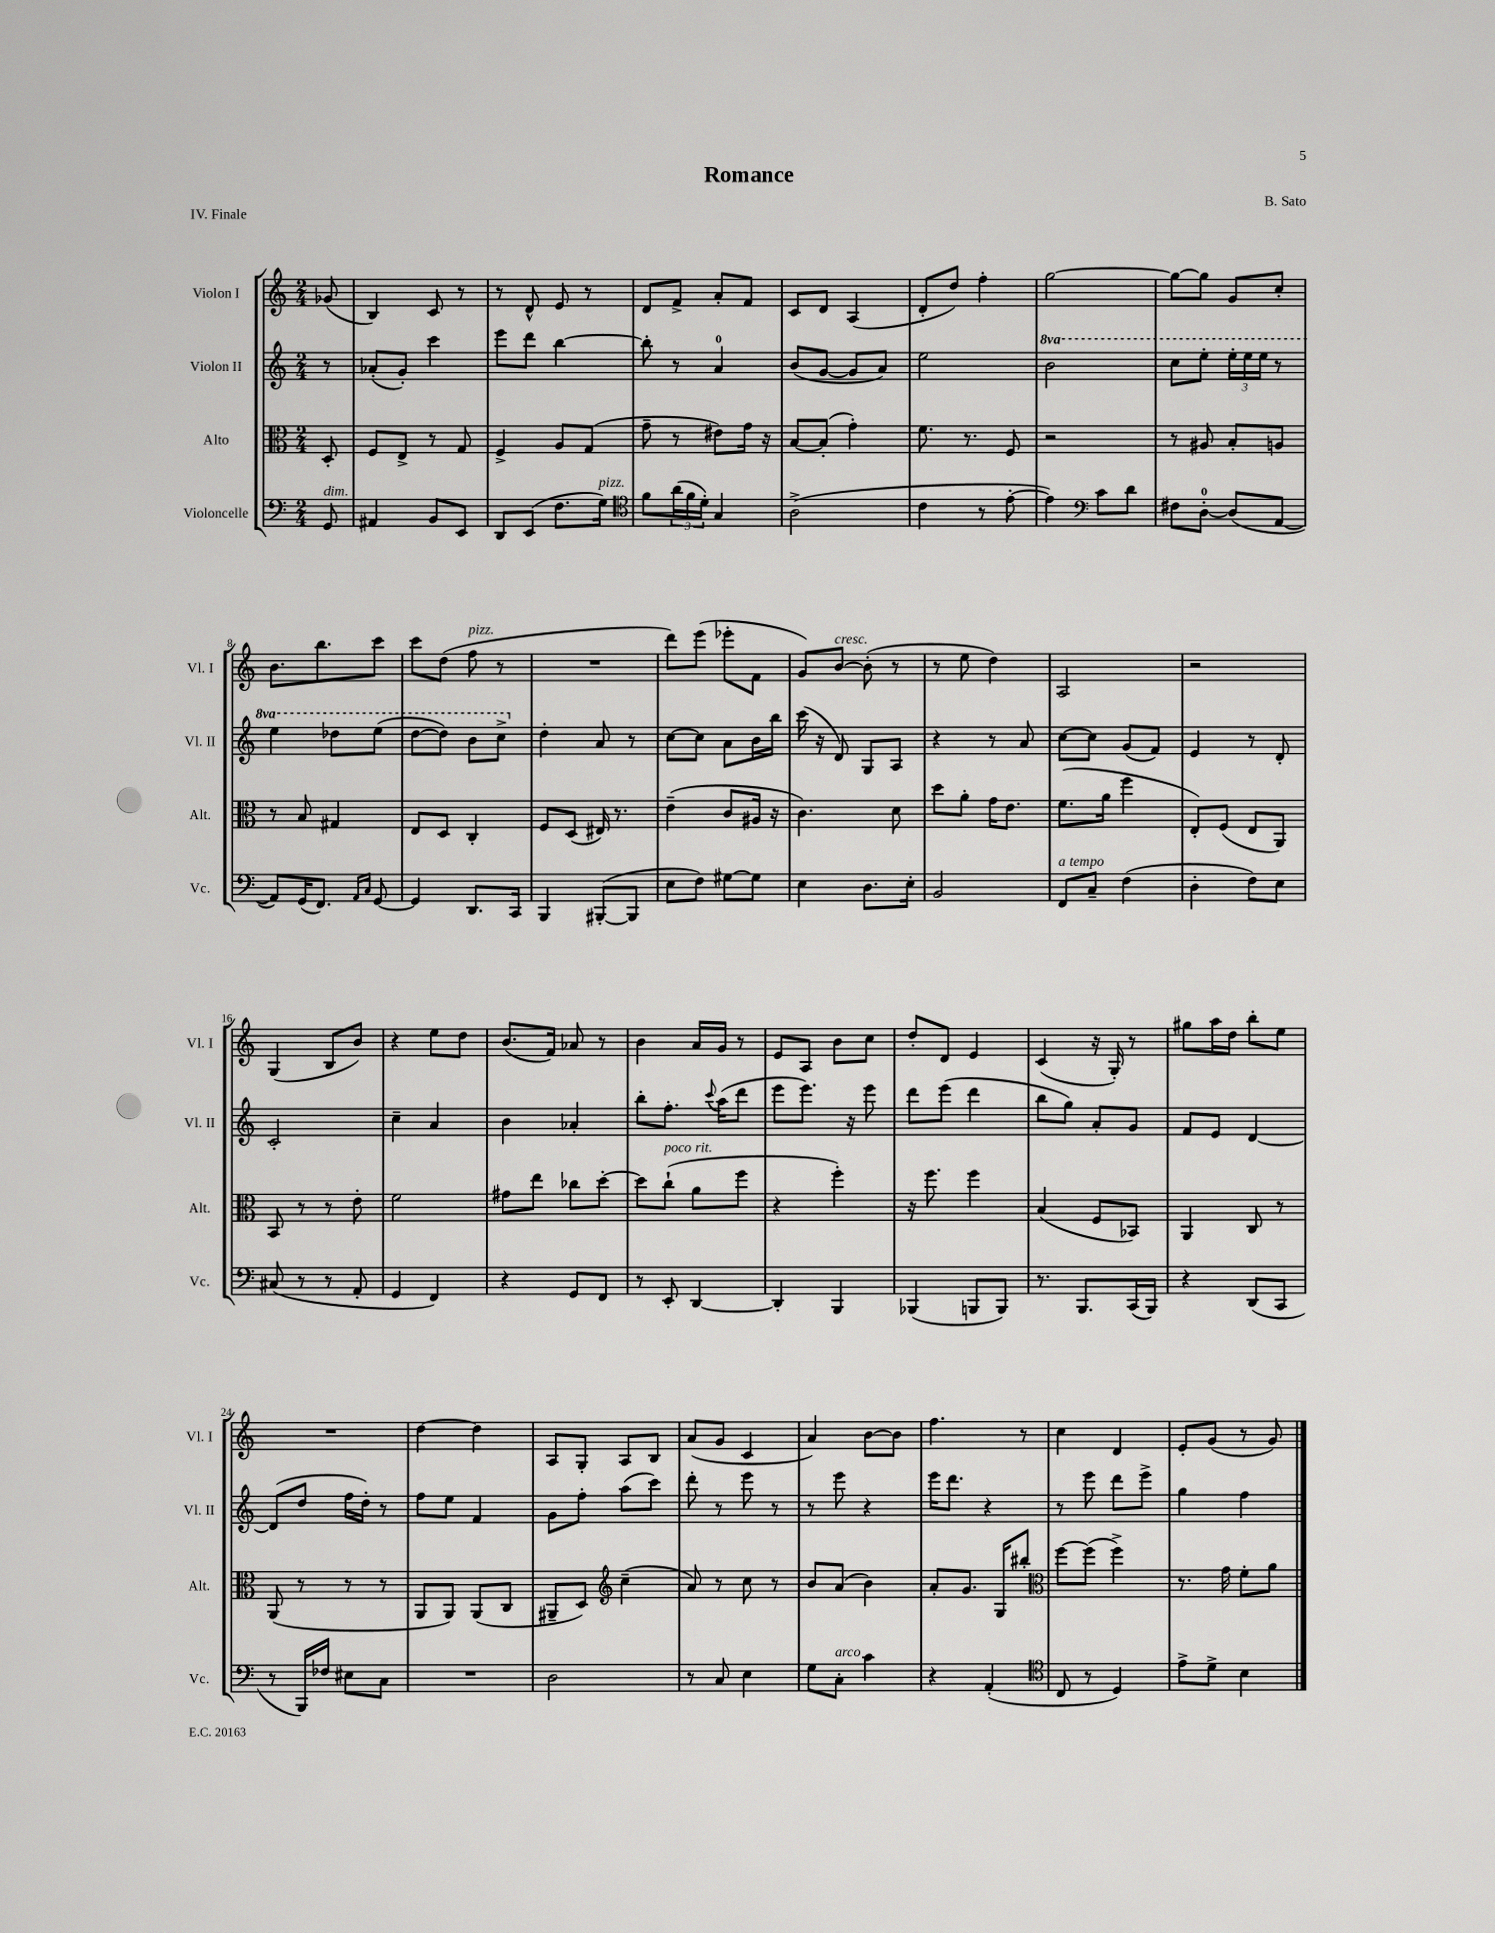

**kern	**kern	**kern	**kern
*staff4	*staff3	*staff2	*staff1
*clefF4	*clefC3	*clefG2	*clefG2
*k[]	*k[]	*k[]	*k[]
*M2/4	*M2/4	*M2/4	*M2/4
8GG	8D'	8r	(8g-
=	=	=	=
4AA#	8F	(8a-'	4B)
.	8E^	8g')	.
8BB	8r	4ccc	8c
8EE	8G	.	8r
=	=	=	=
8DD	4F^	8eee	8r
(8EE	.	8ddd	8d^^
8.F	8A	[4bb	8e
.	(8G	.	8r
16G)	.	.	.
=	=	=	=
*clefC4	*	*	*
8f	8g~	8bb']	8d
(24a	8r	8r	8f^
24f	.	.	.
24d')	.	.	.
4G	8e#)	4a	8a'
.	16g	.	8f
.	16r	.	.
=	=	=	=
(2A^	[8B	(8b	8c
.	(8B']	[8g	8d
.	4g')	8g]	(4A
.	.	8a)	.
=	=	=	=
4c	8.f	2ee	8d'
.	.	.	8dd)
.	8.r	.	.
8r	.	.	4ff'
[8e'	8F	.	.
=	=	=	=
4e])	2r	2bb	[2gg
*clefF4	*	*	*
8c	.	.	.
8d	.	.	.
=	=	=	=
8F#	8r	8ccc	8gg_
[8D'	8A#	8eee'	8gg]
(8D]	8B'	24eee'	8g
.	.	24eee	.
.	.	24eee	.
[8AA	8A	8r	8cc'
=	=	=	=
8AA])	8r	4eee	8.b
(16GG	8B	.	.
8.FF)	.	.	8.bb
.	4G#	8ddd-	.
16qqAA	.	.	.
16qqC	.	.	.
[8GG	.	(8eee	8ccc
=	=	=	=
4GG]	8E	[8ddd	8ccc
.	8D	8ddd])	(8dd
8.DD	4C'	8bb	8ff
.	.	8ccc^	8r
16CC	.	.	.
=	=	=	=
4BBB	8F	4dd'	2r
.	(8D	.	.
([8BBB#'	16E#)	8a	.
.	8.r	.	.
8BBB#]	.	8r	.
=	=	=	=
8E	(4e~	[8cc	8ddd)
8F)	.	8cc]	(8eee
[8G#	8c	8a	8eee-'
8G#]	16A#	16b	8f
.	16r	16bb	.
=	=	=	=
4E	4.c)	(16ccc	8g)
.	.	16r	.
.	.	8d)	[8b
8.D	.	8G	(8b']
.	8d	8A	8r
16E'	.	.	.
=	=	=	=
2BB	8dd	4r	8r
.	8a'	.	8ee
.	16g	8r	4dd)
.	8.e	.	.
.	.	8a	.
=	=	=	=
8FF	(8.f	[8cc	2A
8C~	.	8cc]	.
.	16a	.	.
(4F	4ff	(8g	.
.	.	8f)	.
=	=	=	=
4D'	8E')	4e	2r
.	(8F	.	.
8F)	8E	8r	.
8E	8AA)	8d'	.
=	=	=	=
(8C#	8BB	2c'	(4G
8r	8r	.	.
8r	8r	.	8B
8AA'	8e'	.	8b)
=	=	=	=
4GG	2f	4cc~	4r
4FF)	.	4a	8ee
.	.	.	8dd
=	=	=	=
4r	8g#	4b	(8.b
.	8ee	.	.
.	.	.	16f)
8GG	8cc-	4a-'	8a-
8FF	[8dd'	.	8r
=	=	=	=
8r	8dd]	8bb'	4b
8EE'	(8cc`	8.ff'	.
[4DD	8a	.	16a
.	.	8qqccc	.
.	.	(16aa	16g
.	8ff	8ddd	8r
=	=	=	=
4DD']	4r	8eee	8e
.	.	8.eee)	8A
4BBB	4ff')	.	8b
.	.	16r	.
.	.	8eee	8cc
=	=	=	=
(4BBB-	16r	8ddd	8dd'
.	8.ff	.	.
.	.	(8eee	8d
8BBB	4ff	4ddd	4e
8BBB)	.	.	.
=	=	=	=
8.r	(4B	8bb	(4c
.	.	8gg)	.
8.BBB	.	.	.
.	8F	8a'	16r
.	.	.	16G')
(16CC	8BB-)	8g	8r
16BBB)	.	.	.
=	=	=	=
4r	4AA	8f	8gg#
.	.	8e	16aa
.	.	.	16dd
(8DD	8C	[4d	8bb'
8CC	8r	.	8ee
=	=	=	=
8r	(8AA	(8d]	2r
16BBB)	8r	8dd	.
16F-	.	.	.
8E#	8r	16ff	.
.	.	16dd')	.
8C	8r	8r	.
=	=	=	=
2r	8AA	8ff	[4dd
.	8AA)	8ee	.
.	(8AA	4f	4dd]
.	8C	.	.
=	=	=	=
2D	8AA#~	8g	8A
.	8D)	8ff'	8G'
*	*clefG2	*	*
.	(4cc~	(8aa	8A
.	.	8ccc)	8B
=	=	=	=
8r	8a)	8ddd'	(8a
8C	8r	8r	8g
4E	8cc	8eee	4c
.	8r	8r	.
=	=	=	=
8G	8b	8r	4a)
8C'	(8a	8eee	.
4c	4b)	4r	[8b
.	.	.	8b]
=	=	=	=
4r	8a'	16eee	4.ff
.	.	8.ddd	.
.	8.g	.	.
(4AA'	.	4r	.
.	16G	.	.
.	8bb#'	.	8r
=	=	=	=
*clefC4	*clefC3	*	*
8C	[8ff	8r	4cc
8r	(8ff]	8eee	.
4D)	4ff^)	8ddd	4d
.	.	8eee^	.
=	=	=	=
8e^	8.r	4gg	8e'
8d^	.	.	(8g
.	16g	.	.
4B	8f'	4ff	8r
.	8a	.	8g)
==	==	==	==
*-	*-	*-	*-
